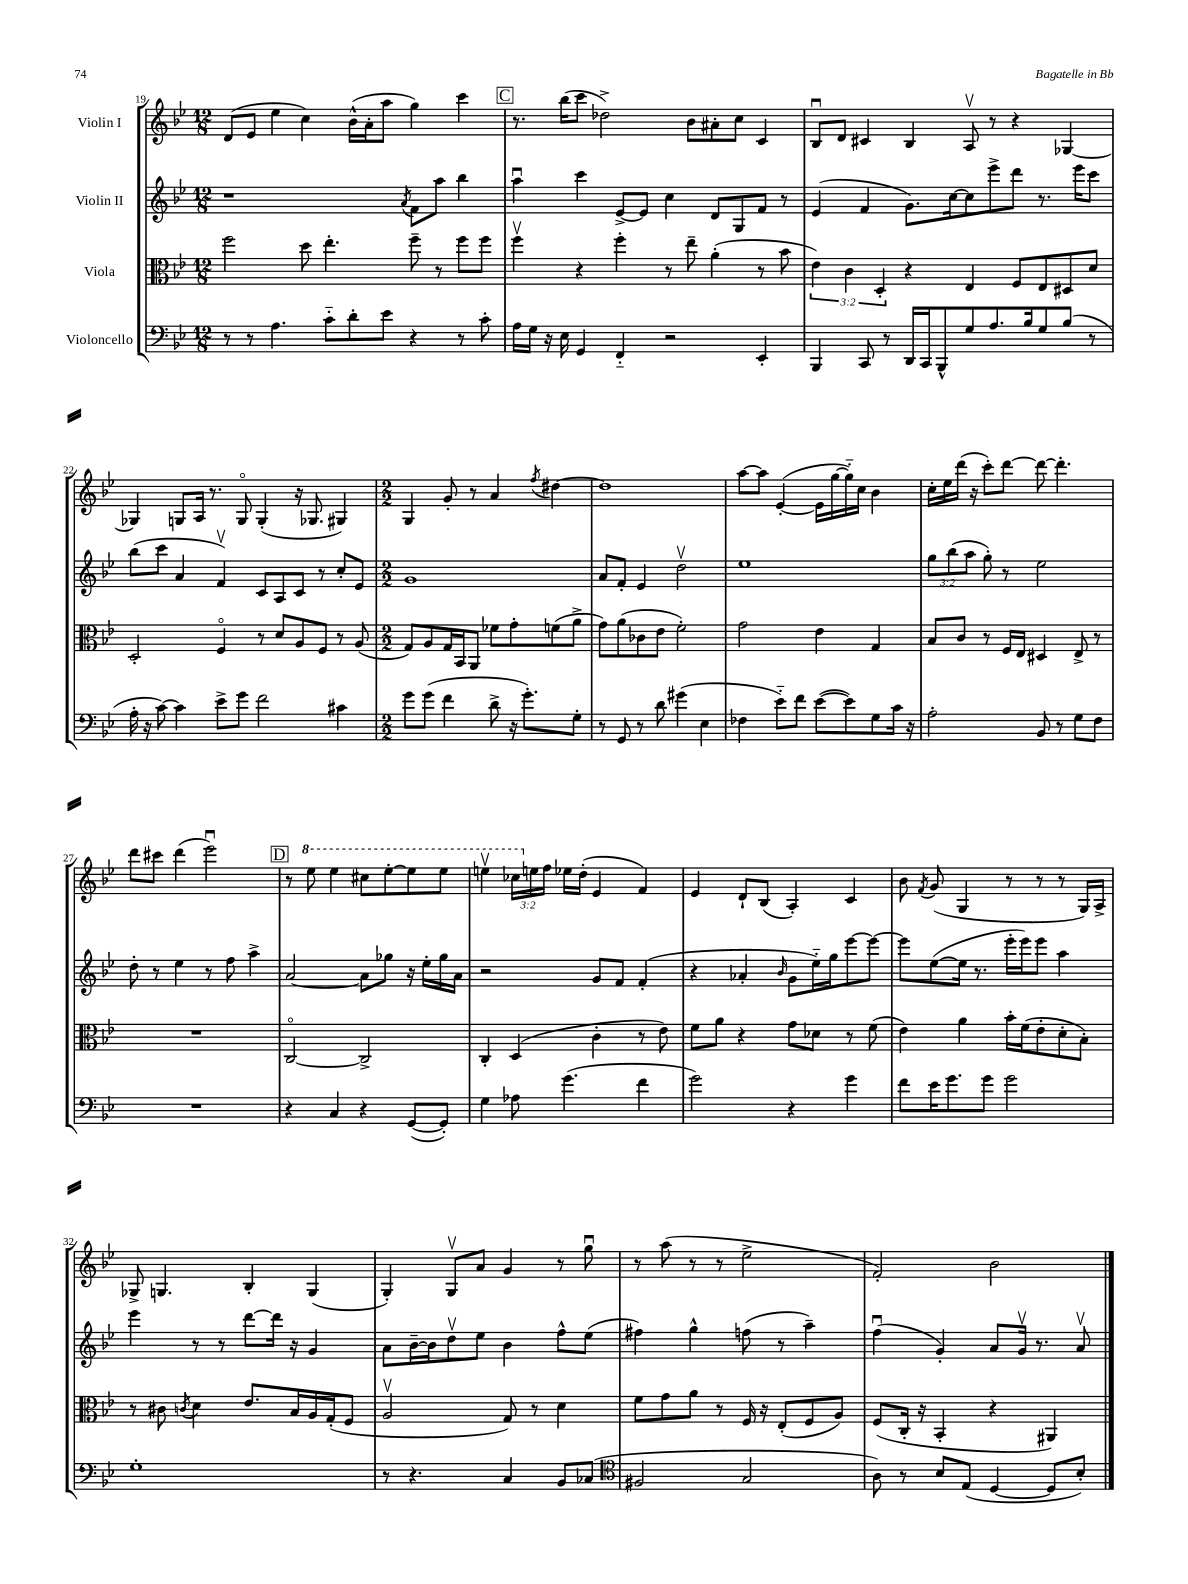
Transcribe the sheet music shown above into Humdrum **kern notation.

**kern	**kern	**kern	**kern
*staff4	*staff3	*staff2	*staff1
*clefF4	*clefC3	*clefG2	*clefG2
*k[b-e-]	*k[b-e-]	*k[b-e-]	*k[b-e-]
*M12/8	*M12/8	*M12/8	*M12/8
8r	2ff	1r	(8d
8r	.	.	8e-
4.A	.	.	4ee-
.	8dd	.	4cc)
8c'~	4.ee-'	.	.
8d'	.	.	(16b-^^
.	.	.	16a'
8e-	.	.	8aa
.	.	8qa	.
4r	8ff~	8f	4gg)
.	8r	8aa	.
8r	8ff	4bb-	4ccc
8c'	8ff	.	.
=	=	=	=
16A	4ffv	4aau	8.r
16G	.	.	.
16r	.	.	.
16E-	.	.	(16bb-
4GG	4r	4ccc	8ccc
.	.	.	2dd-^)
4FF'~	4ff'	[8e-^	.
.	.	8e-]	.
2r	8r	4cc	.
.	8ee-~	.	8b-
.	(4a'	8d	8a#'
.	.	8G	8cc
4EE-'	8r	8f	4c
.	8b-	8r	.
=	=	=	=
4BBB-	6e-)	(4e-	8B-u
.	.	.	8d
.	6c	.	.
8CC	.	4f	4c#
.	6D'	.	.
8r	.	.	.
16DD	4r	8.g)	4B-
16CC	.	.	.
8BBB-^^	.	.	.
.	.	[16cc	.
8G	4E-	8cc]	8Av
8.A	.	8eee-^	8r
.	8F	8ddd	4r
16B-	.	.	.
8G	8E-	8.r	.
(8B-	8D#	.	[4G-
.	.	16eee-	.
8r	8d	8ccc	.
=	=	=	=
16A'	2D'	(8bb-	4G-]
16r	.	.	.
[8c)	.	8ccc	.
4c]	.	4a	8G
.	.	.	16A
.	.	.	8.r
8e-^	4Fo	4fv)	.
8g	.	.	8Go
2f	8r	8c	(4G'
.	8d	8A	.
.	8A	8c	16r
.	.	.	8.G-
.	8F	8r	.
4c#	8r	8cc'	4G#)
.	(8A	8e-	.
=	=	=	=
*M2/2	*M2/2	*M2/2	*M2/2
8g	8G)	1g	4G
(8g	8A	.	.
4f	16G	.	8g'
.	16BB-	.	.
.	8AA	.	8r
8d^	8f-	.	4a
16r	8g'	.	.
8.g')	.	.	.
.	.	.	8qff
.	(8f	.	[4dd#
8G'	8a^	.	.
=	=	=	=
8r	8g)	8a	1dd#]
8GG	(8a	8f'	.
8r	8c-	4e-	.
8d	8e-	.	.
(4g#	2f')	2ddv	.
4E-	.	.	.
=	=	=	=
4F-	2g	1ee-	[8aa
.	.	.	8aa]
8e-'~)	.	.	([4e-'
8f	.	.	.
([8e-	4e-	.	16e-]
.	.	.	[16gg
8e-])	.	.	16gg'~])
.	.	.	16cc
8G	4G	.	4b-
16c	.	.	.
16r	.	.	.
=	=	=	=
2A'	8B-	12gg	16cc'
.	.	.	16ee-
.	.	(12bb-	.
.	8c	.	(16ddd
.	.	12aa	.
.	.	.	16r
.	8r	8gg')	8ccc')
.	16F	8r	[8ddd
.	16E-	.	.
8BB-	4D#	2ee-	8ddd_
8r	.	.	4.ddd']
8G	8E-^	.	.
8F	8r	.	.
=	=	=	=
1r	1r	8dd'	8ddd
.	.	8r	8ccc#
.	.	4ee-	(4ddd
.	.	8r	2eee-u)
.	.	8ff	.
.	.	4aa^	.
=	=	=	=
4r	[2Co	[2a	8r
.	.	.	8eee-
4C	.	.	4eee-
4r	2C^]	8a]	8ccc#
.	.	8gg-	[8eee-'
([8GG	.	16r	8eee-]
.	.	16ee-'	.
8GG'])	.	16gg-	8eee-
.	.	16a	.
=	=	=	=
4G	4C'	2r	4eeev
8A-	(4D	.	24ccc-
.	.	.	24ee
.	.	.	24ff
(4.g	.	.	16ee-
.	.	.	(16dd'
.	4c'	8g	4e-
.	.	8f	.
4f	8r	(4f'	4f)
.	8e-)	.	.
=	=	=	=
2g)	8f	4r	4e-
.	8a	.	.
.	4r	4a-'	8d`
.	.	.	(8B-
.	.	16qqb-	.
4r	8g	8g	4A')
.	8d-	16ee-'~)	.
.	.	16gg	.
4g	8r	[8eee-	4c
.	(8f	8eee-_	.
=	=	=	=
8f	4e-)	8eee-]	8b-
.	.	.	8qf
16e-	.	([8ee-	(8g
8.g	.	.	.
.	4a	16ee-]	4G
.	.	8.r	.
8g	.	.	.
2g	16b-'	16eee-'	8r
.	(16f	16eee-)	.
.	8e-'	8eee-	8r
.	8d'	4aa	8r
.	8B-')	.	16G)
.	.	.	16A^
=	=	=	=
1G'	8r	4eee-	8G-^
.	8c#	.	4.G
.	8qc	.	.
.	4d	8r	.
.	.	8r	.
.	8.e-	[8ddd	4B-'
.	.	16ddd]	.
.	16B-	16r	.
.	16A	4g	(4G
.	(16G'	.	.
.	8F	.	.
=	=	=	=
8r	2Av	8a	4G')
4.r	.	[16b-~	.
.	.	16b-]	.
.	.	8ddv	8Gv
.	.	8ee-	8a
4C	8G)	4b-	4g
.	8r	.	.
8BB-	4d	8ff^^	8r
(8C-	.	(8ee-	8ggu
=	=	=	=
*clefC4	*	*	*
2F#	8f	4ff#)	8r
.	8g	.	(8aa
.	8a	4gg^^	8r
.	8r	.	8r
2G	16F	(8ff	2ee-^
.	16r	.	.
.	(8E-'	8r	.
.	8F	4aa~)	.
.	8A)	.	.
=	=	=	=
8A)	(8F	(4ffu	2f')
8r	16C'	.	.
.	16r	.	.
8B-	4BB-'	4g')	.
(8E-	.	.	.
[4D	4r	8a	2b-
.	.	16gv	.
.	.	8.r	.
8D]	4AA#)	.	.
8B-')	.	8av	.
==	==	==	==
*-	*-	*-	*-
